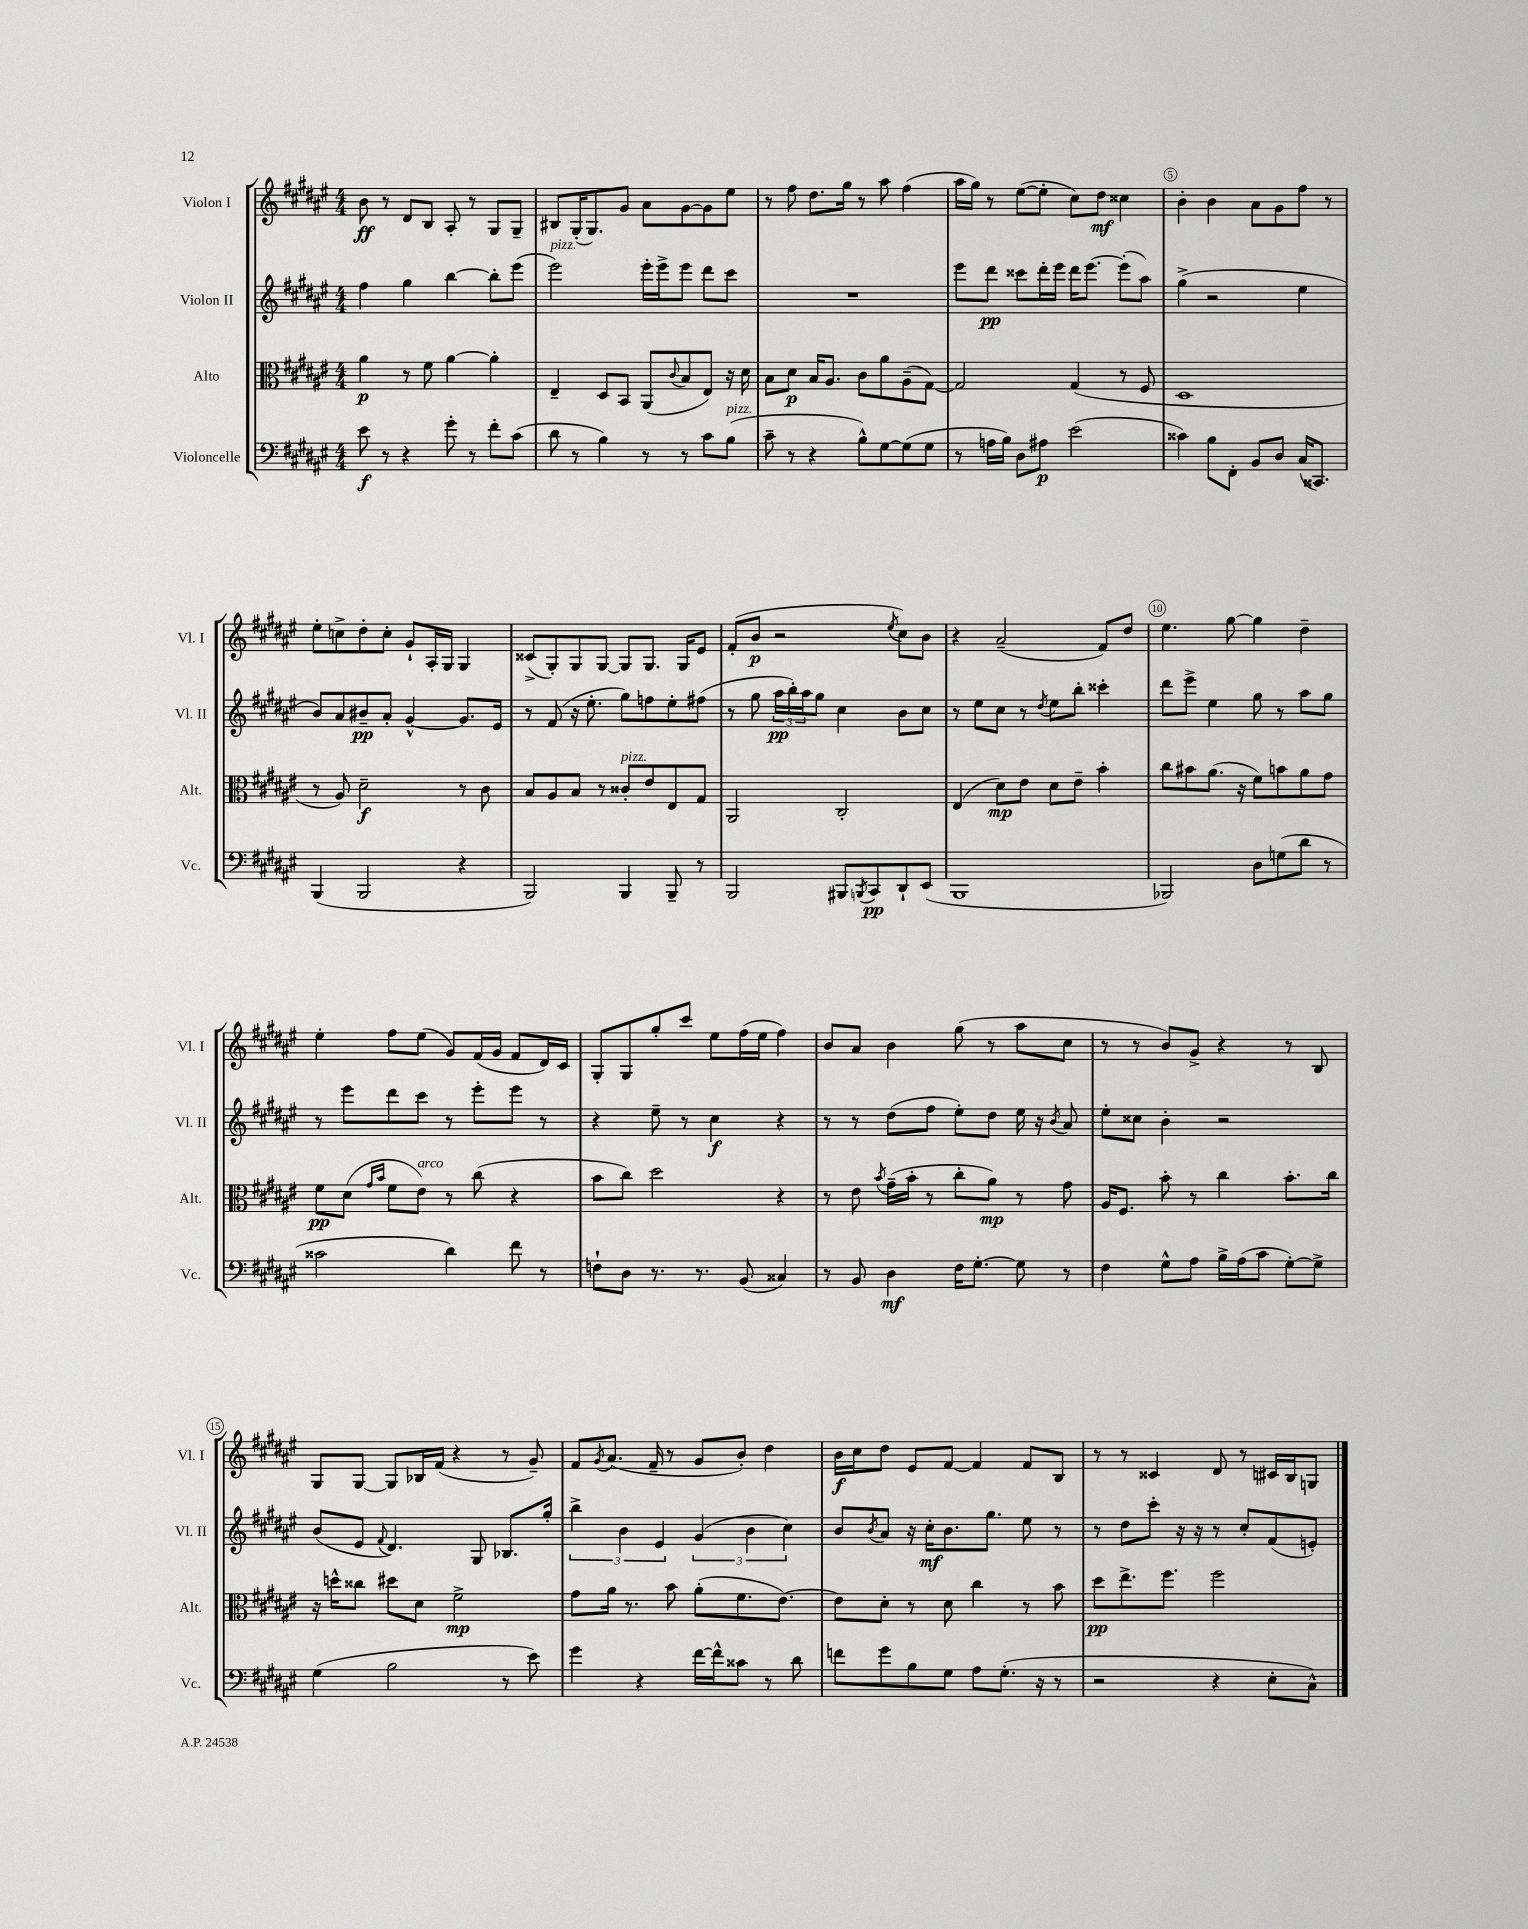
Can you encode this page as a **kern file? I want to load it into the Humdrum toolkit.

**kern	**kern	**kern	**kern
*staff4	*staff3	*staff2	*staff1
*clefF4	*clefC3	*clefG2	*clefG2
*k[f#c#g#d#a#e#]	*k[f#c#g#d#a#e#]	*k[f#c#g#d#a#e#]	*k[f#c#g#d#a#e#]
*M4/4	*M4/4	*M4/4	*M4/4
8e#	4a#	4ff#	8b
8r	.	.	8r
4r	8r	4gg#	8d#
.	8f#	.	8B
8g#'	[4a#	[4bb	8A#'
8r	.	.	8r
8f#'	4a#']	8bb']	8G#
(8c#	.	(8eee#	8G#~
=	=	=	=
8d#	4E#~	2eee#)	8B#
8r	.	.	(16G#'
.	.	.	8.G#)
4B)	8D#	.	.
.	8BB	.	8g#
8r	(8AA#	16eee#'	8a#
.	.	16eee#^	.
.	8qqc#	.	.
8r	8B	8eee#	[8g#
8c#	8E#)	8ddd#	8g#]
(8B	16r	8ccc#	8ee#
.	16d#	.	.
=	=	=	=
8c#~	8B	1r	8r
8r	8d#	.	8ff#
4r	16B	.	8.dd#
.	8.A#	.	.
.	.	.	16gg#
8B^^)	8c#	.	8r
[8G#	8a#	.	8aa#
(8G#]	(8A#~	.	(4ff#
8G#	[8G#)	.	.
=	=	=	=
8r	2G#]	8eee#	16aa#
.	.	.	16gg#)
16A	.	8ddd#	8r
16B)	.	.	.
8D#	.	8ccc##	([8ee#
8A#	.	16ddd#'	8ee#']
.	.	16eee#	.
(2e#	(4G#	16ddd#	8cc#)
.	.	[8.eee#	.
.	.	.	8dd#
.	8r	(8eee#']	4cc##
.	8F#	8aa#)	.
=	=	=	=
4c##)	1D#	(4gg#^	4b'
8B	.	2r	4b
8FF#'	.	.	.
8BB	.	.	8a#
8D#	.	.	8g#
(16C#	.	4ee#	8ff#
8.CC##)	.	.	.
.	.	.	8r
=	=	=	=
(4BBB	8r	8b)	8ee#'
.	8A#)	8a#	8cc^
2BBB	2d#~	8b#~	8dd#'
.	.	8a#'	8cc'
.	.	[4g#^^	8g#`
.	.	.	16A#'
.	.	.	16G#
4r	8r	8.g#]	4G#
.	8c#	.	.
.	.	16e#	.
=	=	=	=
2BBB)	8B	8r	(8c##^
.	8A#	(8f#	8G#')
.	8B	16r	8G#
.	.	8.ee#'	.
.	8r	.	[8G#
4BBB	8c##'	8gg#)	8G#]
.	8e#	8ff	8.G#
8BBB~	8E#	8ee#'	.
.	.	.	16G#
8r	8G#	(8ff#	8e#
=	=	=	=
2BBB	2AA#	8r	(8f#'
.	.	8gg#	8b
.	.	24aa#	2r
.	.	24bb')	.
.	.	24aa#	.
.	.	8gg#	.
8BBB#	2C#'	4cc#	.
8qBBB	.	.	.
8CC#	.	.	.
.	.	.	8qee#
8DD#`	.	8b	8cc#)
(8EE#	.	8cc#	8b
=	=	=	=
1BBB	(4E#	8r	4r
.	.	8ee#	.
.	8d#)	8cc#	(2a#~
.	8e#	8r	.
.	.	8qdd#	.
.	8d#	8ee#	.
.	8e#~	8bb'	.
.	4b'	4ccc##'	8f#)
.	.	.	8dd#
=	=	=	=
2BBB-)	8cc#	8ddd#	4.ee#
.	8b#	8eee#^	.
.	(8.a#	4ee#	.
.	.	.	[8gg#
.	16r	.	.
8D#	8f#)	8gg#	4gg#]
(8G	8b	8r	.
8d#	8a#	8aa#	4dd#~
8r	8g#	8gg#	.
=	=	=	=
2c##	8f#	8r	4ee#'
.	(8d#	8eee#	.
.	16qqg#	.	.
.	16qqb	.	.
.	8f#	8ddd#	8ff#
.	8e#)	8ccc#	(8ee#
4d#)	8r	8r	8g#)
.	(8cc#	8eee#'	(16f#
.	.	.	16g#
8f#	4r	8eee#	8f#
8r	.	8r	16d#)
.	.	.	16c#
=	=	=	=
8F`	8b	4r	8G#'
8D#	8cc#)	.	8G#
8.r	2dd#	8ee#~	8gg#'
.	.	8r	8ccc#
8.r	.	.	.
.	.	4cc#	8ee#
(8BB	.	.	(16ff#
.	.	.	16ee#
4C##)	4r	4r	4ff#)
=	=	=	=
8r	8r	8r	8b
8BB	8e#	8r	8a#
.	8qb	.	.
4D#	(16g#~	(8dd#	4b
.	16b'	.	.
.	8r	8ff#	.
16F#	8cc#'	8ee#')	(8gg#
[8.G#'	.	.	.
.	8a#)	8dd#	8r
8G#]	8r	16ee#	8aa#
.	.	16r	.
.	.	8qb	.
8r	8g#	8a#	8cc#
=	=	=	=
4F#	16A#	8ee#'	8r
.	8.F#	.	.
.	.	8cc##	8r
8G#^^	8b'	4b'	8b)
8A#	8r	.	8g#^
16B^	4cc#	2r	4r
(16A#	.	.	.
8c#	.	.	.
[8G#')	8.b'	.	8r
8G#^]	.	.	8B
.	16cc#	.	.
=	=	=	=
(4G#	16r	(8b	8G#
.	16dd^^	.	.
.	8cc##	8e#	[8G#
.	.	8qqf#	.
2B	8dd#	4.d#)	8G#]
.	8d#	.	16B-
.	.	.	(16f#
.	2f#^	.	4r
.	.	8G#	.
8r	.	8.B-	8r
8e#)	.	.	8g#~)
.	.	16gg#'	.
=	=	=	=
4g#	8g#	6bb^	8f#
.	.	.	8qg#
.	16a#	.	(8.a#
.	.	6b	.
.	8.r	.	.
4r	.	.	.
.	.	.	16f#~
.	.	6e#	.
.	8b	.	8r
[16f#	(8a#'	(6g#	8g#
16f#^^]	.	.	.
8c##	8.f#	.	8b')
.	.	6b	.
8r	.	.	4dd#
.	[8.e#)	.	.
.	.	6cc#)	.
8d#	.	.	.
=	=	=	=
8f	8e#]	8b	16b
.	.	.	16cc#
.	.	8qb	.
8g#	8d#'	8a#	8dd#
8B	8r	16r	8e#
.	.	16cc#'	.
8G#	8d#	8.b	[8f#
8A#	4cc#	.	4f#]
.	.	8.gg#	.
(8.G#'	.	.	.
.	8r	8ee#	8f#
16r	.	.	.
8r	8b	8r	8B
=	=	=	=
2r	8dd#	8r	8r
.	8.ee#^	8dd#	8r
.	.	8ccc#'	4c##
.	8.ff#	.	.
.	.	16r	.
.	.	16r	.
4r	2ff#	8r	8d#
.	.	8cc#'	8r
8E#'	.	(8f#	16c#
.	.	.	16B
8C#^^)	.	8e')	8G
==	==	==	==
*-	*-	*-	*-
